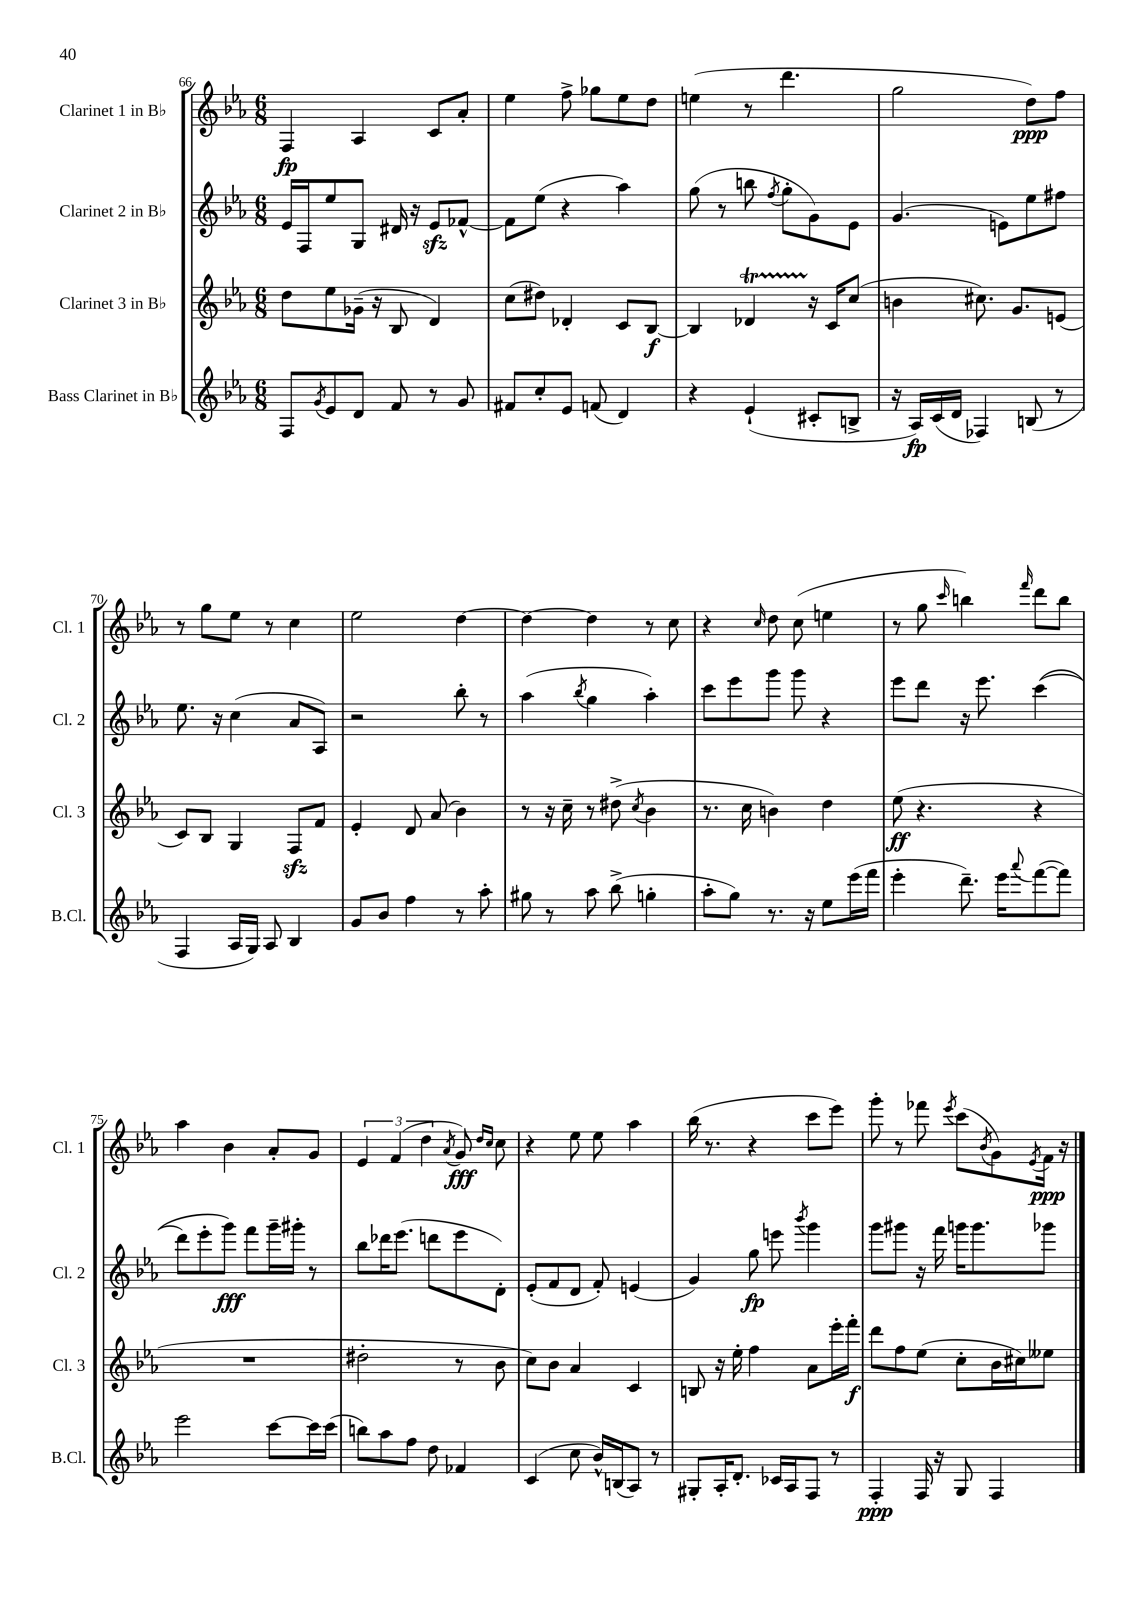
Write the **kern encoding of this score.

**kern	**dynam	**kern	**dynam	**kern	**dynam	**kern	**dynam
*part4	*part4	*part3	*part3	*part2	*part2	*part1	*part1
*staff4	*staff4	*staff3	*staff3	*staff2	*staff2	*staff1	*staff1
*I"Bass Clarinet in B♭	*	*I"Clarinet 3 in B♭	*	*I"Clarinet 2 in B♭	*	*I"Clarinet 1 in B♭	*
*I'B.Cl.	*	*I'Cl. 3	*	*I'Cl. 2	*	*I'Cl. 1	*
*clefG2	*	*clefG2	*	*clefG2	*	*clefG2	*
*k[b-e-a-]	*	*k[b-e-a-]	*	*k[b-e-a-]	*	*k[b-e-a-]	*
*M6/8	*	*M6/8	*	*M6/8	*	*M6/8	*
=66	=66	=66	=66	=66	=66	=66	=66
8F/L	.	8dd\L	.	16e-/LL	.	4F/	fp
.	.	.	.	16F/J	.	.	.
8qg/	.	.	.	.	.	.	.
8e-/	.	8ee-\	.	8ee-/	.	.	.
8d/J	.	(16g-X~\Jk	.	8G/J	.	4A-/	.
.	.	16r	.	.	.	.	.
8f/	.	8B-/	.	16d#X/	.	.	.
.	.	.	.	16r	.	.	.
8r	.	4d/)	.	8e-zz/L	.	8c/L	.
8g/	.	.	.	[8f-X^^/J	.	8a-'/J	.
=67	=67	=67	=67	=67	=67	=67	=67
8f#X/L	.	(8cc\L	.	8f-\L]	.	4ee-\	.
8cc'/	.	8dd#X\J)	.	(8ee-\J	.	.	.
8e-/J	.	4d-X'/	.	4r	.	8ff^\	.
(8fn/	.	.	.	.	.	8gg-X\L	.
4d/)	.	8c/L	.	4aa-\)	.	8ee-\	.
.	.	[8B-/J	f	.	.	8dd\J	.
=68	=68	=68	=68	=68	=68	=68	=68
4r	.	4B-/]	.	(8gg\	.	(4een\	.
.	.	.	.	8r	.	.	.
(4e-`/	.	4d-XT/	.	8bbn\	.	8r	.
.	.	.	.	8qff/	.	.	.
.	.	.	.	8gg'\L	.	4.ddd\	.
8c#X'/L	.	16r	.	8g\)	.	.	.
.	.	16c/KL	.	.	.	.	.
8Bn^/J	.	(8cc/J	.	8e-\J	.	.	.
=69	=69	=69	=69	=69	=69	=69	=69
16r	.	4bn\	.	(4.g/	.	2gg\	.
16A-/LL)	fp	.	.	.	.	.	.
(16c/	.	.	.	.	.	.	.
16d/JJ	.	.	.	.	.	.	.
4F-X/)	.	8.cc#X\)	.	.	.	.	.
.	.	.	.	8en\L)	.	.	.
.	.	8.g/L	.	.	.	.	.
(8Bn/	.	.	.	8ee-\	.	8dd\L)	ppp
8r	.	(8en/J	.	8ff#X\J	.	8ff\J	.
!!LO:LB:g=z
=70	=70	=70	=70	=70	=70	=70	=70
4F/	.	8c/L)	.	8.ee-\	.	8r	.
.	.	8B-/J	.	.	.	8gg\L	.
.	.	.	.	16r	.	.	.
16A-/LL	.	4G/	.	(4cc\	.	8ee-\J	.
16G/JJ)	.	.	.	.	.	.	.
8A-/	.	.	.	.	.	8r	.
4B-/	.	8Fzz/L	.	8a-/L	.	4cc\	.
.	.	8f/J	.	8A-/J)	.	.	.
=71	=71	=71	=71	=71	=71	=71	=71
8g/L	.	4e-'/	.	2r	.	2ee-\	.
8b-/J	.	.	.	.	.	.	.
4ff\	.	8d/	.	.	.	.	.
.	.	(8a-/	.	.	.	.	.
8r	.	4b-\)	.	8bb-'\	.	[4dd\	.
8aa-'\	.	.	.	8r	.	.	.
=72	=72	=72	=72	=72	=72	=72	=72
8gg#X\	.	8r	.	(4aa-\	.	4dd\_	.
8r	.	16r	.	.	.	.	.
.	.	16cc~\	.	.	.	.	.
.	.	.	.	8qbb-/	.	.	.
8aa-\	.	8r	.	4gg\	.	4dd\]	.
(8bb-^\	.	(8dd#X^\	.	.	.	.	.
.	.	8qcc/	.	.	.	.	.
4ggn'\	.	4b-\	.	4aa-'\)	.	8r	.
.	.	.	.	.	.	8cc\	.
=73	=73	=73	=73	=73	=73	=73	=73
8aa-'\L	.	8.r	.	8ccc\L	.	4r	.
8gg\J)	.	.	.	8eee-\	.	.	.
.	.	16cc\	.	.	.	.	.
.	.	.	.	.	.	16qqcc/	.
8.r	.	4bn\)	.	8ggg\J	.	8dd\	.
.	.	.	.	8ggg\	.	(8cc\	.
16r	.	.	.	.	.	.	.
8ee-\L	.	4dd\	.	4r	.	4een\	.
(16eee-\L	.	.	.	.	.	.	.
16fff\JJ	.	.	.	.	.	.	.
=74	=74	=74	=74	=74	=74	=74	=74
4eee-'\	.	(8ee-\	ff	8eee-\L	.	8r	.
.	.	4.r	.	8ddd\J	.	8gg\	.
.	.	.	.	.	.	16qqccc/	.
8.ddd~\)	.	.	.	16r	.	4bbn\)	.
.	.	.	.	8.eee-\	.	.	.
16eee-\KL	.	.	.	.	.	.	.
8qqaaa-/	.	.	.	.	.	16qqfff/	.
([8fff\	.	4r	.	((4ccc\	.	8ddd\L	.
8fff\J])	.	.	.	.	.	8bb\J	.
!!LO:LB:g=z
=75	=75	=75	=75	=75	=75	=75	=75
2eee-\	.	2.r	.	8ddd\L)	.	4aa-\	.
.	.	.	.	8eee-'\	.	.	.
.	.	.	.	8ggg\J)	fff	4b-\	.
.	.	.	.	8fff\L	.	.	.
[8ccc\L	.	.	.	16ggg~\L	.	8a-'/L	.
.	.	.	.	16ggg#X'\JJ	.	.	.
16ccc\L]	.	.	.	8r	.	8g/J	.
(16ccc\JJ	.	.	.	.	.	.	.
=76	=76	=76	=76	=76	=76	=76	=76
8bbn\L)	.	2dd#X'\	.	8bb-\L	.	6e-/	.
8aa-\	.	.	.	16ddd-X\K	.	.	.
.	.	.	.	.	.	(6f/	.
.	.	.	.	(8.eee-\J	.	.	.
8ff\J	.	.	.	.	.	.	.
.	.	.	.	.	.	6dd\	.
8dd\	.	.	.	8dddn\L	.	.	.
.	.	.	.	.	.	8qa-/	.
4f-X/	.	8r	.	8eee-\	.	8g/)	fff
.	.	.	.	.	.	16qqdd/LL	.
.	.	.	.	.	.	16qqcc/JJ	.
.	.	8b-\	.	8d'\J)	.	8cc\	.
=77	=77	=77	=77	=77	=77	=77	=77
(4c/	.	8cc\L)	.	(8e-'/L	.	4r	.
.	.	8b-\J	.	8f/	.	.	.
8cc\	.	4a-/	.	8d/J	.	8ee-\	.
16b-^^/LL)	.	.	.	8f'/)	.	8ee-\	.
(16Bn/J	.	.	.	.	.	.	.
8A-/J)	.	4c/	.	(4en/	.	4aa-\	.
8r	.	.	.	.	.	.	.
=78	=78	=78	=78	=78	=78	=78	=78
8G#X'/L	.	8Bn/	.	4g/)	.	(16bb-\	.
.	.	.	.	.	.	8.r	.
16A-'/K	.	16r	.	.	.	.	.
8.d'/J	.	16ee-'\	.	.	.	.	.
.	.	4ff\	.	8gg\	fp	4r	.
16c-X/LL	.	.	.	8eeen\	.	.	.
16A-/J	.	.	.	.	.	.	.
.	.	.	.	8qbbb-/	.	.	.
8F/J	.	8a-\L	.	4ggg\	.	8ccc\L	.
8r	.	16eee-'\L	.	.	.	8eee-\J)	.
.	.	16fff'\JJ	f	.	.	.	.
=79	=79	=79	=79	=79	=79	=79	=79
4F'/	ppp	8ddd\L	.	8ggg\L	.	8ggg'\	.
.	.	8ff\	.	8ggg#X\J	.	8r	.
16F/	.	(8ee-\J	.	16r	.	8fff-X\	.
16r	.	.	.	16fff\	.	.	.
.	.	.	.	.	.	8qeee-/	.
8G/	.	8cc'\L	.	16gggn\KL	.	(8ccc\L	.
.	.	.	.	8.ggg\	.	.	.
.	.	.	.	.	.	8qb-/	.
4F/	.	16b-\L	.	.	.	8g\)	.
.	.	16cc#X\J)	.	.	.	.	.
.	.	.	.	.	.	8qe-/	.
.	.	8ee--X\J	.	8ggg-X\J	.	16f\Jk	ppp
.	.	.	.	.	.	16r	.
==	==	==	==	==	==	==	==
*-	*-	*-	*-	*-	*-	*-	*-
